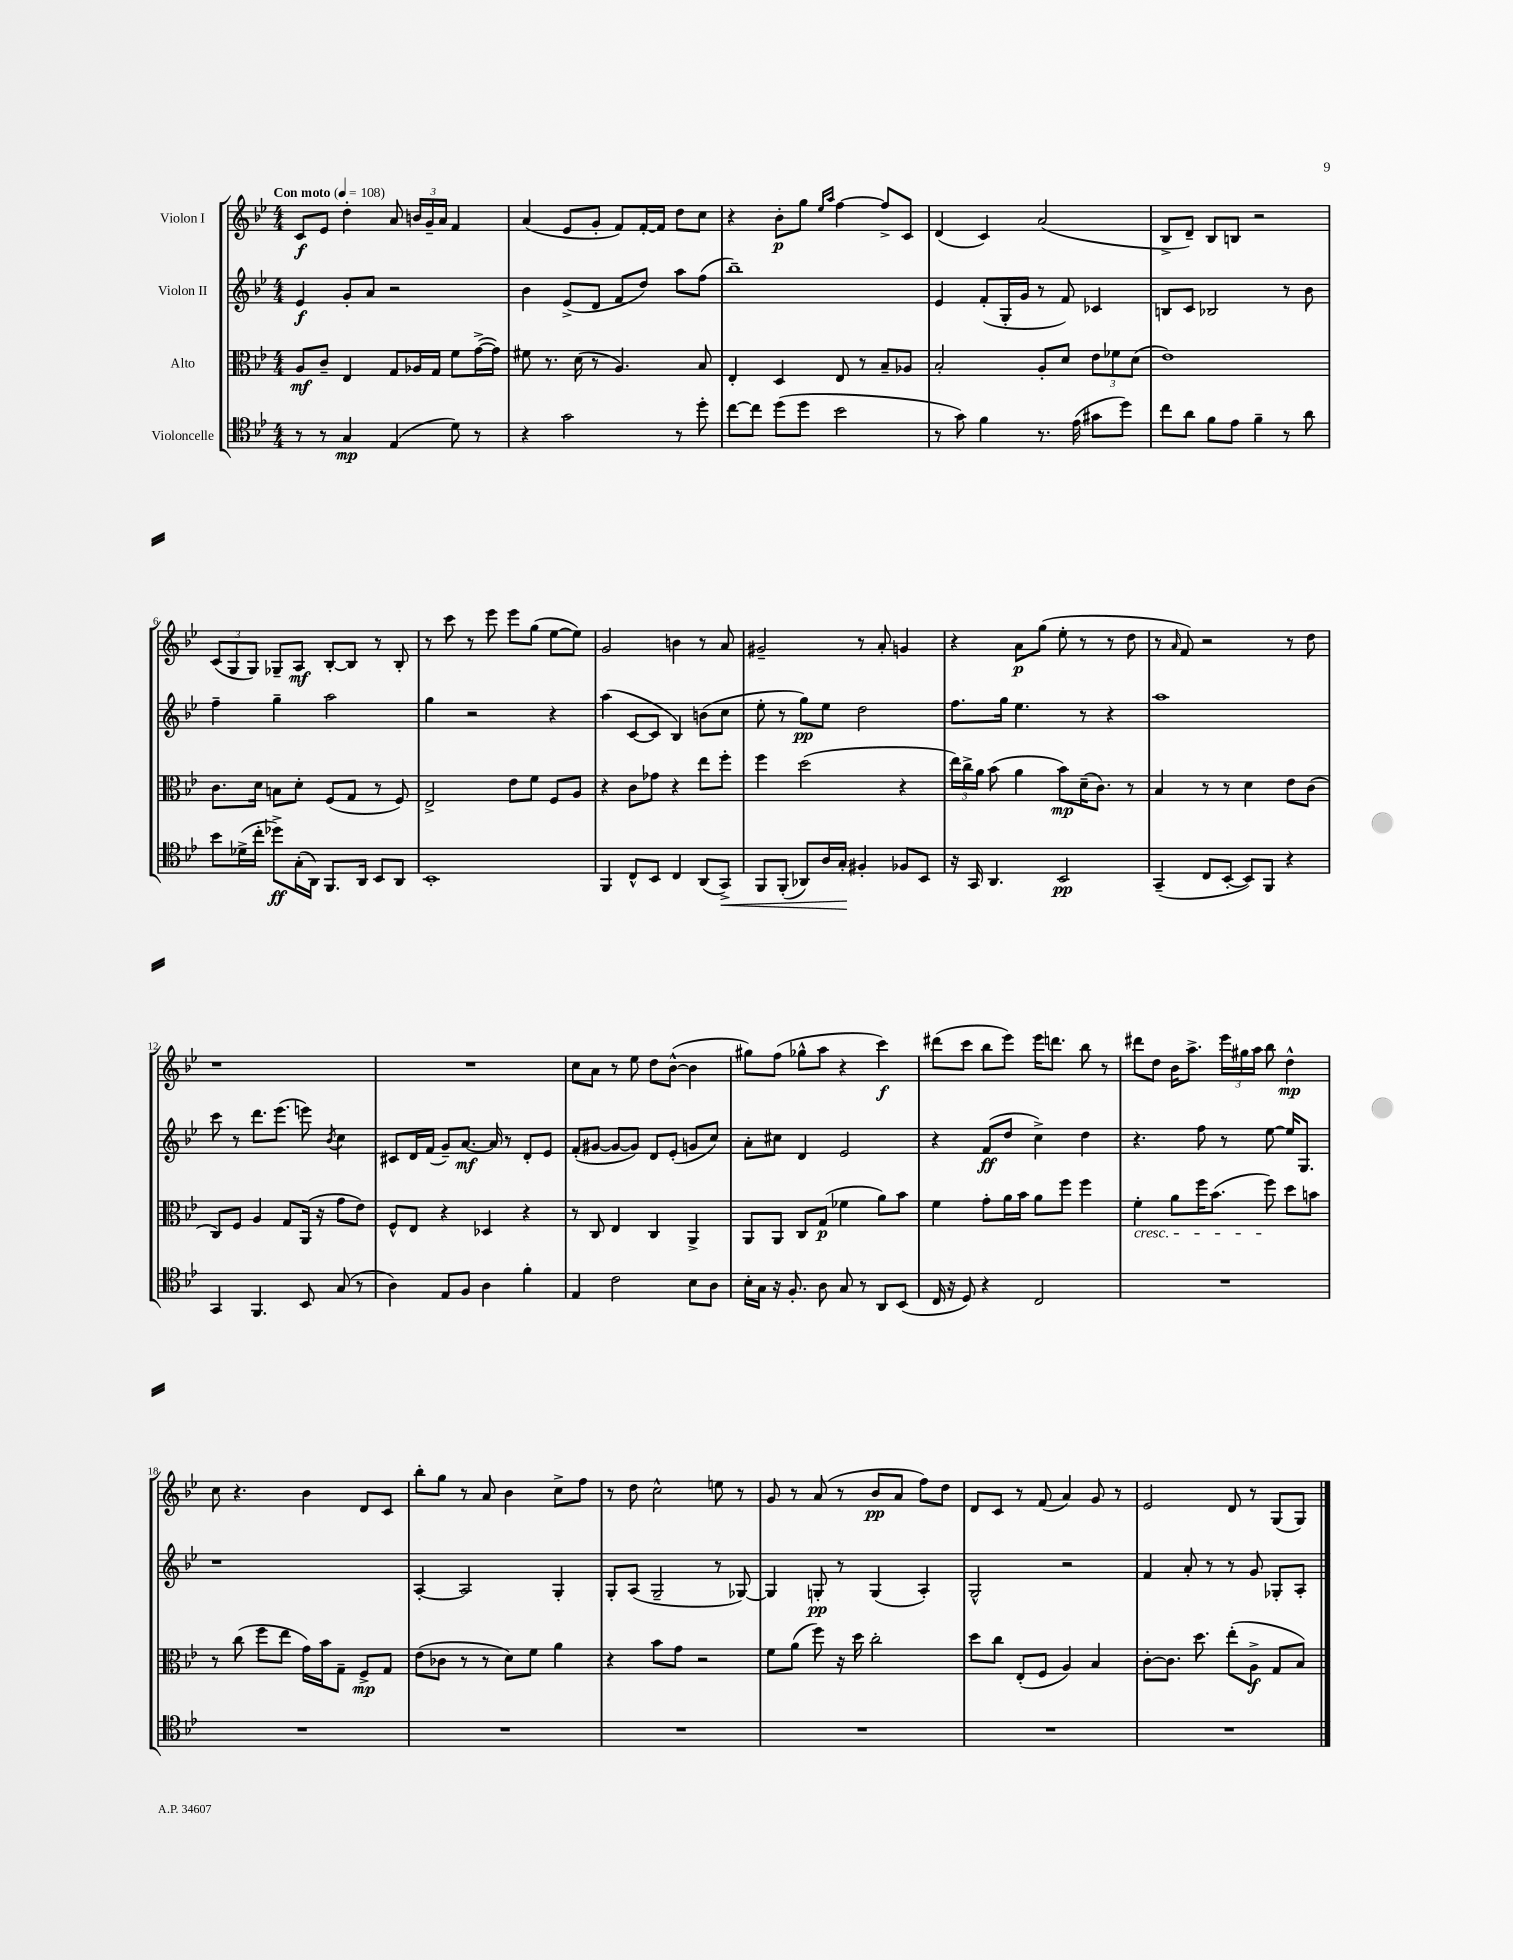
<<
\new StaffGroup <<
\new Staff = "s0" \with { instrumentName = "Violon I" } {
    \clef treble \key bes \major \numericTimeSignature \time 4/4 \tempo "Con moto" 4 = 108
    \autoBeamOff c'8[\f ees'8] d''4-. a'8 \tuplet 3/2 { b'16[ g'16-- a'16] } f'4 |
    a'4( ees'8[ g'8]-. f'8[) f'16~-. f'16] d''8[ c''8] |
    r4 bes'8[-.\p g''8] \grace { ees''16[ a''16] } f''4~ f''8[-> c'8] |
    d'4( c'4) a'2( |
    bes8[-> d'8]--) bes8[ b8] r2 |
    \tuplet 3/2 { c'8[( g8 g8]) } ges8[-- a8]\mf bes8[~-. bes8] r8 bes8-. |
    r8 c'''8 r8 ees'''8 ees'''8[ g''8]( ees''8[~ ees''8]) |
    g'2 b'4 r8 a'8 |
    gis'2-- r8 a'8-. g'4 |
    r4 a'8[\p g''8]( ees''8-. r8 r8 d''8 |
    r8 \grace { a'16 } f'8) r2 r8 d''8 |
    r1 |
    R1 |
    c''8[ a'8] r8 ees''8 d''8[ bes'8]~-^( bes'4 |
    gis''8[) f''8]( ges''8[-^ a''8] r4 c'''4\f) |
    dis'''8[( c'''8] bes''8[ ees'''8]) ees'''16[ d'''8.] bes''8 r8 |
    dis'''8[ d''8] bes'16[ a''8.]-> \tuplet 3/2 { ees'''16[ gis''16 a''16] } bes''8 d''4-^\mp |
    c''8 r4. bes'4 d'8[ c'8] |
    bes''8[-. g''8] r8 a'8 bes'4 c''8[-> f''8] |
    r8 d''8 c''2-^ e''8 r8 |
    g'8 r8 a'8( r8 bes'8[\pp a'8] f''8[) d''8] |
    d'8[ c'8] r8 f'8( a'4) g'8 r8 |
    ees'2 d'8 r8 g8[( g8]) \bar "|." |
}
\new Staff = "s1" \with { instrumentName = "Violon II" } {
    \clef treble \key bes \major \numericTimeSignature \time 4/4
    \autoBeamOff ees'4\f g'8[-. a'8] r2 |
    bes'4 ees'8[->( d'8] f'8[ d''8]) a''8[ f''8]( |
    bes''1--) |
    ees'4 f'8[-.( g16-. g'16] r8 f'8) ces'4 |
    b8[ c'8] bes2 r8 bes'8 |
    f''4-- g''4-- a''2 |
    g''4 r2 r4 |
    a''4( c'8[~ c'8] bes4) b'8[( c''8] |
    ees''8-. r8 g''8[\pp) ees''8] d''2 |
    f''8.[ g''16] ees''4. r8 r4 |
    a''1 |
    c'''8 r8 d'''8.[ ees'''8.]( e'''8) \acciaccatura { bes'8 } c''4 |
    cis'8[ d'16 f'16]( g'8[--) a'8.]~\mf a'16 r8 d'8[-. ees'8] |
    f'8[-.( gis'8]~ gis'8[~ gis'8]) d'8[ ees'8]-.( g'8[ c''8]) |
    a'8[-. cis''8] d'4 ees'2 |
    r4 f'8[\ff( d''8] c''4->) d''4 |
    r4. f''8 r8 ees''8~ ees''16[ g8.] |
    r1 |
    a4~-. a2 g4-. |
    g8[-. a8]( g2-- r8 ges8~) |
    ges4 g8-.\pp r8 g4( a4-.) |
    g2-^ r2 |
    f'4 a'8-. r8 r8 g'8 ges8[-. a8]-. \bar "|." |
}
\new Staff = "s2" \with { instrumentName = "Alto" } {
    \clef alto \key bes \major \numericTimeSignature \time 4/4
    \autoBeamOff a8[\mf c'8]-- ees4 g8[ aes16 g16] f'8[ g'16~->( g'16]) |
    fis'8 r8. d'16( r8 a4.) bes8 |
    ees4-. d4 ees8 r8 bes8[-- aes8] |
    bes2-. a8[-. d'8] \tuplet 3/2 { ees'8[ fes'8 d'8]( } |
    ees'1) |
    c'8.[ d'16] b8[ d'8]-. f8[( g8] r8 f8) |
    ees2-> ees'8[ f'8] f8[ a8] |
    r4 c'8[ ges'8] r4 ees''8[ f''8]-. |
    f''4 d''2( r4 |
    \tuplet 3/2 { ees''16[) c''16-> a'16] } bes'8( a'4 bes'8[\mp) d'16--( c'8.]) r8 |
    bes4 r8 r8 d'4 ees'8[ c'8]( |
    c8[) f8] a4 g8[ a,16]( r16 g'8[ ees'8]) |
    f8[-^ ees8] r4 des4 r4 |
    r8 c8 ees4 c4 a,4-> |
    a,8[ a,8] c8[ g8]\p( fes'4 a'8[) bes'8] |
    f'4 g'8[-. a'16 bes'16] a'8[ f''8] f''4 |
    f'4-.\cresc a'8[ f''16 bes'8.]( f''8\!) d''8[ b'8] |
    r8 c''8( f''8[ ees''8] g'16[) bes'16 g8]-- f8[->\mp g8] |
    ees'8[( ces'8] r8 r8 d'8[) f'8] a'4 |
    r4 bes'8[ g'8] r2 |
    f'8[ a'8]( f''8) r16 d''16 c''2-. |
    d''8[ c''8] ees8[-.( f8] a4) bes4 |
    c'8[~-. c'8.] d''8. ees''8[-.( a8]->\f g8[ bes8]) \bar "|." |
}
\new Staff = "s3" \with { instrumentName = "Violoncelle" } {
    \clef tenor \key bes \major \numericTimeSignature \time 4/4
    \autoBeamOff r8 r8 g4\mp ees4( d'8) r8 |
    r4 g'2 r8 d''8-. |
    c''8[~ c''8] d''8[( d''8] bes'2 |
    r8 g'8) f'4 r8. ees'16( gis'8[ d''8]) |
    c''8[ a'8] f'8[ ees'8] f'4-- r8 a'8 |
    bes'8[ des'16->( c''16]-. des''8[->\ff) g16-.( a,16]) f,8.[ a,16] bes,8[ a,8] |
    bes,1-. |
    f,4 c8[-^ bes,8] c4 a,8[( g,8]->\<) |
    f,8[ f,8]-.( aes,8[) a16 g16]-.\! fis4-. fes8[ bes,8] |
    r16 g,16 a,4. bes,2\pp |
    g,4--( c8[ bes,8]~-. bes,8[) f,8] r4 |
    g,4 f,4. bes,8 g8( r8 |
    a4) ees8[ f8] a4 f'4-. |
    ees4 c'2 bes8[ a8] |
    bes16[-. g16] r16 f8.-. a8 g8 r8 a,8[ bes,8]( |
    c16 r16 d8) r4 c2 |
    R1 |
    R1 |
    R1 |
    R1 |
    R1 |
    R1 |
    R1 \bar "|." |
}
>>
>>
